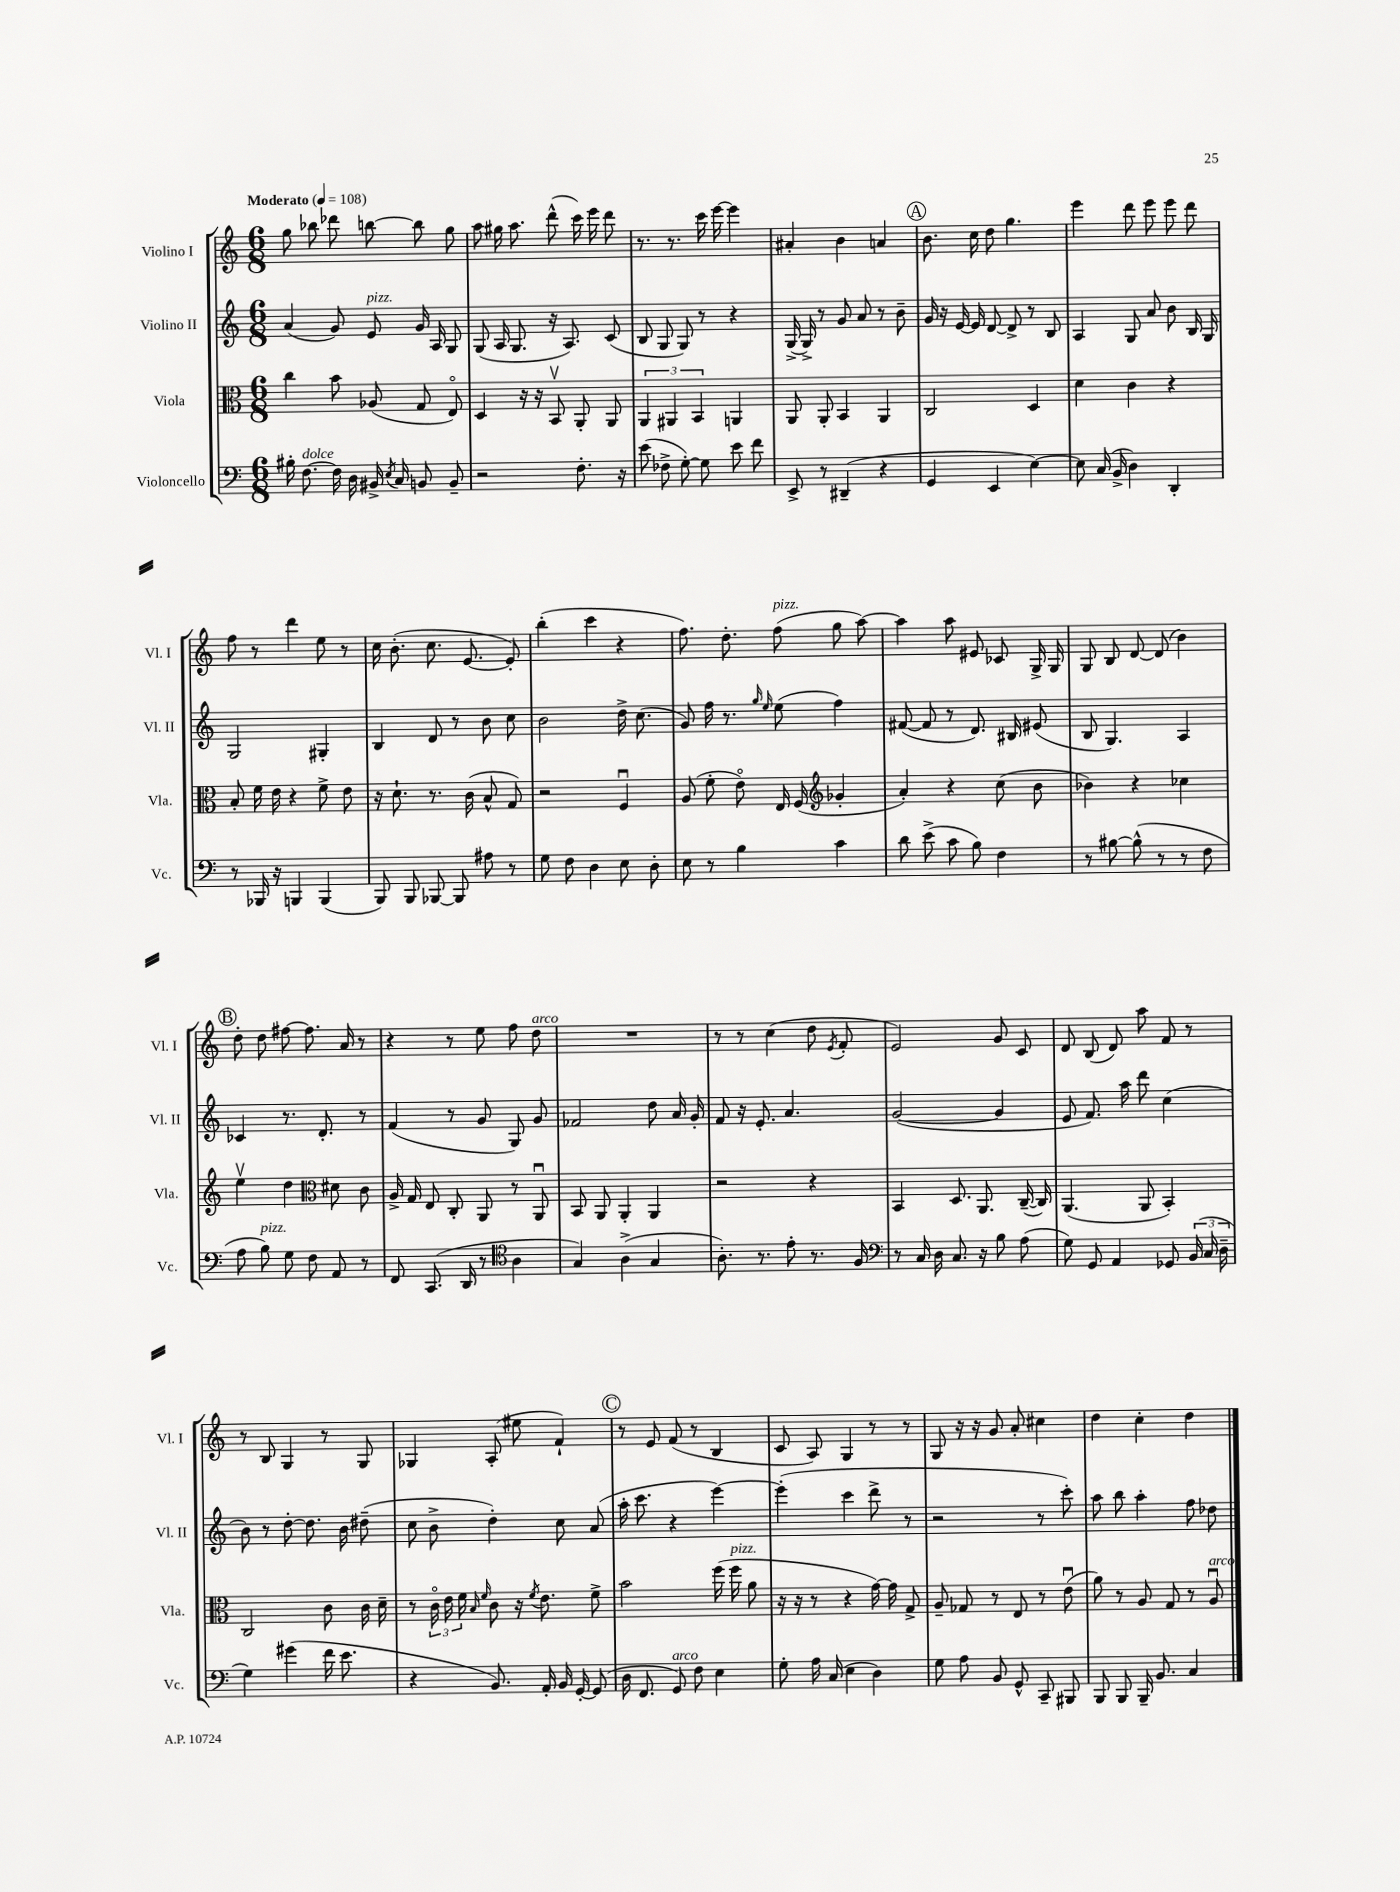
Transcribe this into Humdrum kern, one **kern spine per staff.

**kern	**kern	**kern	**kern
*part4	*part3	*part2	*part1
*staff4	*staff3	*staff2	*staff1
*I"Violoncello	*I"Viola	*I"Violino II	*I"Violino I
*I'Vc.	*I'Vla.	*I'Vl. II	*I'Vl. I
*clefF4	*clefC3	*clefG2	*clefG2
*k[]	*k[]	*k[]	*k[]
*M6/8	*M6/8	*M6/8	*M6/8
*MM108	*MM108	*MM108	*MM108
=1	=1	=1	=1
!	!	!	!LO:TX:a:B:t=Moderato
16B#X'\	4cc\	(4a/	8gg\
!LO:TX:a:i:t=dolce	!	!	!
[8.F\	.	.	.
.	.	.	8bb-X\
16F\]	8b\	8g/)	8ddd-X\
16D\	.	.	.
!	!	!LO:TX:a:i:t=pizz.	!
16BB#X^/	(8A-X/	8e/	[8bbn\
8qE/	.	.	.
16C/	.	.	.
8BBn/	8G/	16g/	8bb\]
.	.	16A/	.
8BB~/	8E/)	8G/	8gg\
=2	=2	=2	=2
2r	4D/	(8G/	8aa\
.	.	16A/	16gg#X\
.	.	8.G/	8.aa\
.	16r	.	.
.	16r	.	.
.	8BBv/	16r	(8ddd^^\
.	.	8.A/)	.
8.F'\	8AA'/	.	16ccc\)
.	.	.	16eee\
.	8AA/	(8c/	8ddd\
16r	.	.	.
=3	=3	=3	=3
(8e\	6AA/	8B/	8.r
8F-X^\	.	8G/	.
.	6AA#X/	.	.
.	.	.	8.r
[8G'\)	.	8G/)	.
.	6BB/	.	.
8G\]	.	8r	16ccc\
.	.	.	[16eee\
8e\	4AAn/	4r	4eee\]
8f\	.	.	.
=4	=4	=4	=4
8EE^/	8AA/	(16G^/	4a#X'/
.	.	16G^/)	.
8r	8AA'/	8r	.
(4DD#X~/	4BB/	8g/	4b\
.	.	8a/	.
4r	4AA/	8r	4an/
.	.	8b~\	.
!!LO:REH:place=s1:t=A
=5	=5	=5	=5
4GG/	2C/	16g/	8.b\
.	.	16r	.
.	.	[16e/	.
.	.	16e/]	16cc\
4EE/	.	[8d/	8dd\
.	.	8d^/]	4.gg\
[4E\)	4D/	8r	.
.	.	8B/	.
=6	=6	=6	=6
8E\]	4d\	4A/	4eee\
(16C/	.	.	.
16BB^/	.	.	.
4D\)	4c\	8G/	8ddd\
.	.	8a/	8eee\
4DD'/	4r	8b\	8eee\
.	.	16B/	8ddd\
.	.	16G/	.
!!LO:LB:g=z
=7	=7	=7	=7
8r	8B'/	2G/	8ff\
16BBB-X/	16f\	.	8r
16r	16e\	.	.
4BBBn/	4r	.	4ddd\
(4BBB/	8f^\	4G#X'/	8ee\
.	8e\	.	8r
=8	=8	=8	=8
8BBB/)	16r	4B/	16cc\
.	8.d`\	.	(8.b'\
8BBB/	.	.	.
[8BBB-X/	8.r	8d/	8.cc\
8BBB-/]	.	8r	.
.	(16c\	.	[8.e/
8A#X\	8B^^/	8b\	.
8r	8G/)	8cc\	8e'/])
=9	=9	=9	=9
8G\	2r	2b\	(4bb'\
8F\	.	.	.
4D\	.	.	4ccc\
8E\	4Fu/	16dd^\	4r
.	.	(8.cc\	.
8D'\	.	.	.
=10	=10	=10	=10
8E\	(8A/	8g/)	8.ff\)
8r	8f'\	16ff\	.
.	.	8.r	8.dd'\
4B\	8e\)	.	.
.	.	16qqgg/	.
.	.	16qqee/	.
!	!	!	!LO:TX:a:i:t=pizz.
.	16E/	(8ee\	(8ff\
.	(16F/	.	.
*	*clefG2	*	*
4c\	4g-X'/	4ff\)	8gg\
.	.	.	[8aa\)
=11	=11	=11	=11
8d\	4a'/)	([8f#X/	4aa\]
(8e^\	.	8f#/]	.
8c\	4r	8r	8aa\
8B\)	.	8.d/)	8e#X/
4F\	(8cc\	.	8c-X/
.	.	16B#X/	.
.	8b\	(8e#X/	16G^/
.	.	.	16G/
=12	=12	=12	=12
8r	4b-X\)	8B/	8G/
[8B#X\	.	4.G/)	8B/
(8B#^^\]	4r	.	[8d/
8r	.	.	(8d/]
8r	4cc-X\	4A/	4b\)
8F\	.	.	.
!!LO:LB:g=z
!!LO:REH:place=s1:t=B
=13	=13	=13	=13
8A\	4eev\	4c-X/	8dd'\
!LO:TX:a:i:t=pizz.	!	!	!
8B\)	.	.	8dd\
8G\	4dd\	8.r	[8ff#X\
8F\	.	.	8.ff#\]
.	.	8.d'/	.
*	*clefC3	*	*
8AA/	8d#X\	.	.
.	.	.	16a/
8r	8c\	8r	8r
=14	=14	=14	=14
8FF/	16A^/	(4f/	4r
.	16G/	.	.
(8.CC/	8E/	.	.
.	8C'/	8r	8r
16DD/	.	.	.
8r	8AA/	8g/	8ee\
*clefC4	*	*	*
4A\	8r	8G/)	8ff\
!	!	!	!LO:TX:a:i:t=arco
.	8AAu/	8g/	8dd\
=15	=15	=15	=15
4G/)	8BB/	2f-X/	2.r
.	8AA/	.	.
(4A^\	4AA'/	.	.
4G/	4AA/	8dd\	.
.	.	16a/	.
.	.	16g'/	.
=16	=16	=16	=16
8.A'\)	2r	8f/	8r
.	.	16r	8r
8.r	.	8.e'/	.
.	.	.	(4cc\
8e'\	.	4.a/	.
8.r	4r	.	8dd\
.	.	.	8qe/
.	.	.	8f'/
16F/	.	.	.
=17	=17	=17	=17
*clefF4	*	*	*
8r	4BB/	([2g/	2e/)
16C/	.	.	.
16D\	.	.	.
8.C/	8.D/	.	.
16r	8.AA/	.	.
8B\	.	4g/]	8g/
(8A\	([16C~/	.	8c/
.	16C/])	.	.
=18	=18	=18	=18
8G\)	(4.AA/	8e/	8d/
8GG/	.	8.f/)	(8B/
4AA/	.	.	8d/)
.	.	16aa\	.
.	8AA/	8ddd\	8aa\
8GG-X/	4BB'/)	(4cc\	8f/
(24BB/	.	.	8r
24C/	.	.	.
24D~\	.	.	.
!!LO:LB:g=z
=19	=19	=19	=19
4G\)	2C/	8b\)	8r
.	.	8r	8B/
(4g#X\	.	[8dd'\	4G/
.	.	8.dd\]	.
16f\	8c\	.	8r
8.e\	.	16b\	.
.	16c\	(8dd#X~\	8G/
.	16d~\	.	.
=20	=20	=20	=20
4r	8r	8cc\	4G-X/
.	24c\	8b^\	.
.	24e\	.	.
.	24f\	.	.
.	16qqB/	.	.
.	16qqf/	.	.
8.BB/)	8c\	4dd'\)	(8A'/
.	16r	.	8ee#X\
.	8qf/	.	.
16AA'/	8.e\	.	.
16BB/	.	8cc\	4f`/)
[16GG'/	.	.	.
(8GG/]	8f^\	(8a/	.
!!LO:REH:place=s1:t=C
=21	=21	=21	=21
16D\	2b\	16aa'\	8r
8.FF/	.	8.ccc\	.
.	.	.	8e/
!LO:TX:a:i:t=arco	!	!	!
8GG/)	.	4r	(8f/
8F\	.	.	8r
4E\	(16ff\	[4eee\)	4B/
!	!LO:TX:a:i:t=pizz.	!	!
.	16ff\	.	.
.	8a\	.	.
=22	=22	=22	=22
8G'\	16r	(4eee'\]	8c/
.	16r	.	.
16A\	8r	.	8A/)
(16C/	.	.	.
4E\	4r	4ccc\	4G/
4D\)	[16g\)	8ddd^\	8r
.	16g\]	.	.
.	8G^/	8r	8r
=23	=23	=23	=23
8G\	8A~/	2r	8G/
8A\	8G-X/	.	16r
.	.	.	16r
8BB/	8r	.	8g/
8GG^^/	8E/	.	8a'/
8CC~/	8r	8r	4cc#X\
8BBB#X/	(8eu\	8ccc'\)	.
=24	=24	=24	=24
8BBB/	8a\)	8aa\	4dd\
8BBB/	8r	8bb\	.
16BBB~/	8A/	4aa'\	4cc'\
8.BB/	.	.	.
.	8G/	.	.
4C/	8r	8ff\	4dd\
!	!LO:TX:a:i:t=arco	!	!
.	8Au/	8dd-X\	.
==	==	==	==
*-	*-	*-	*-
